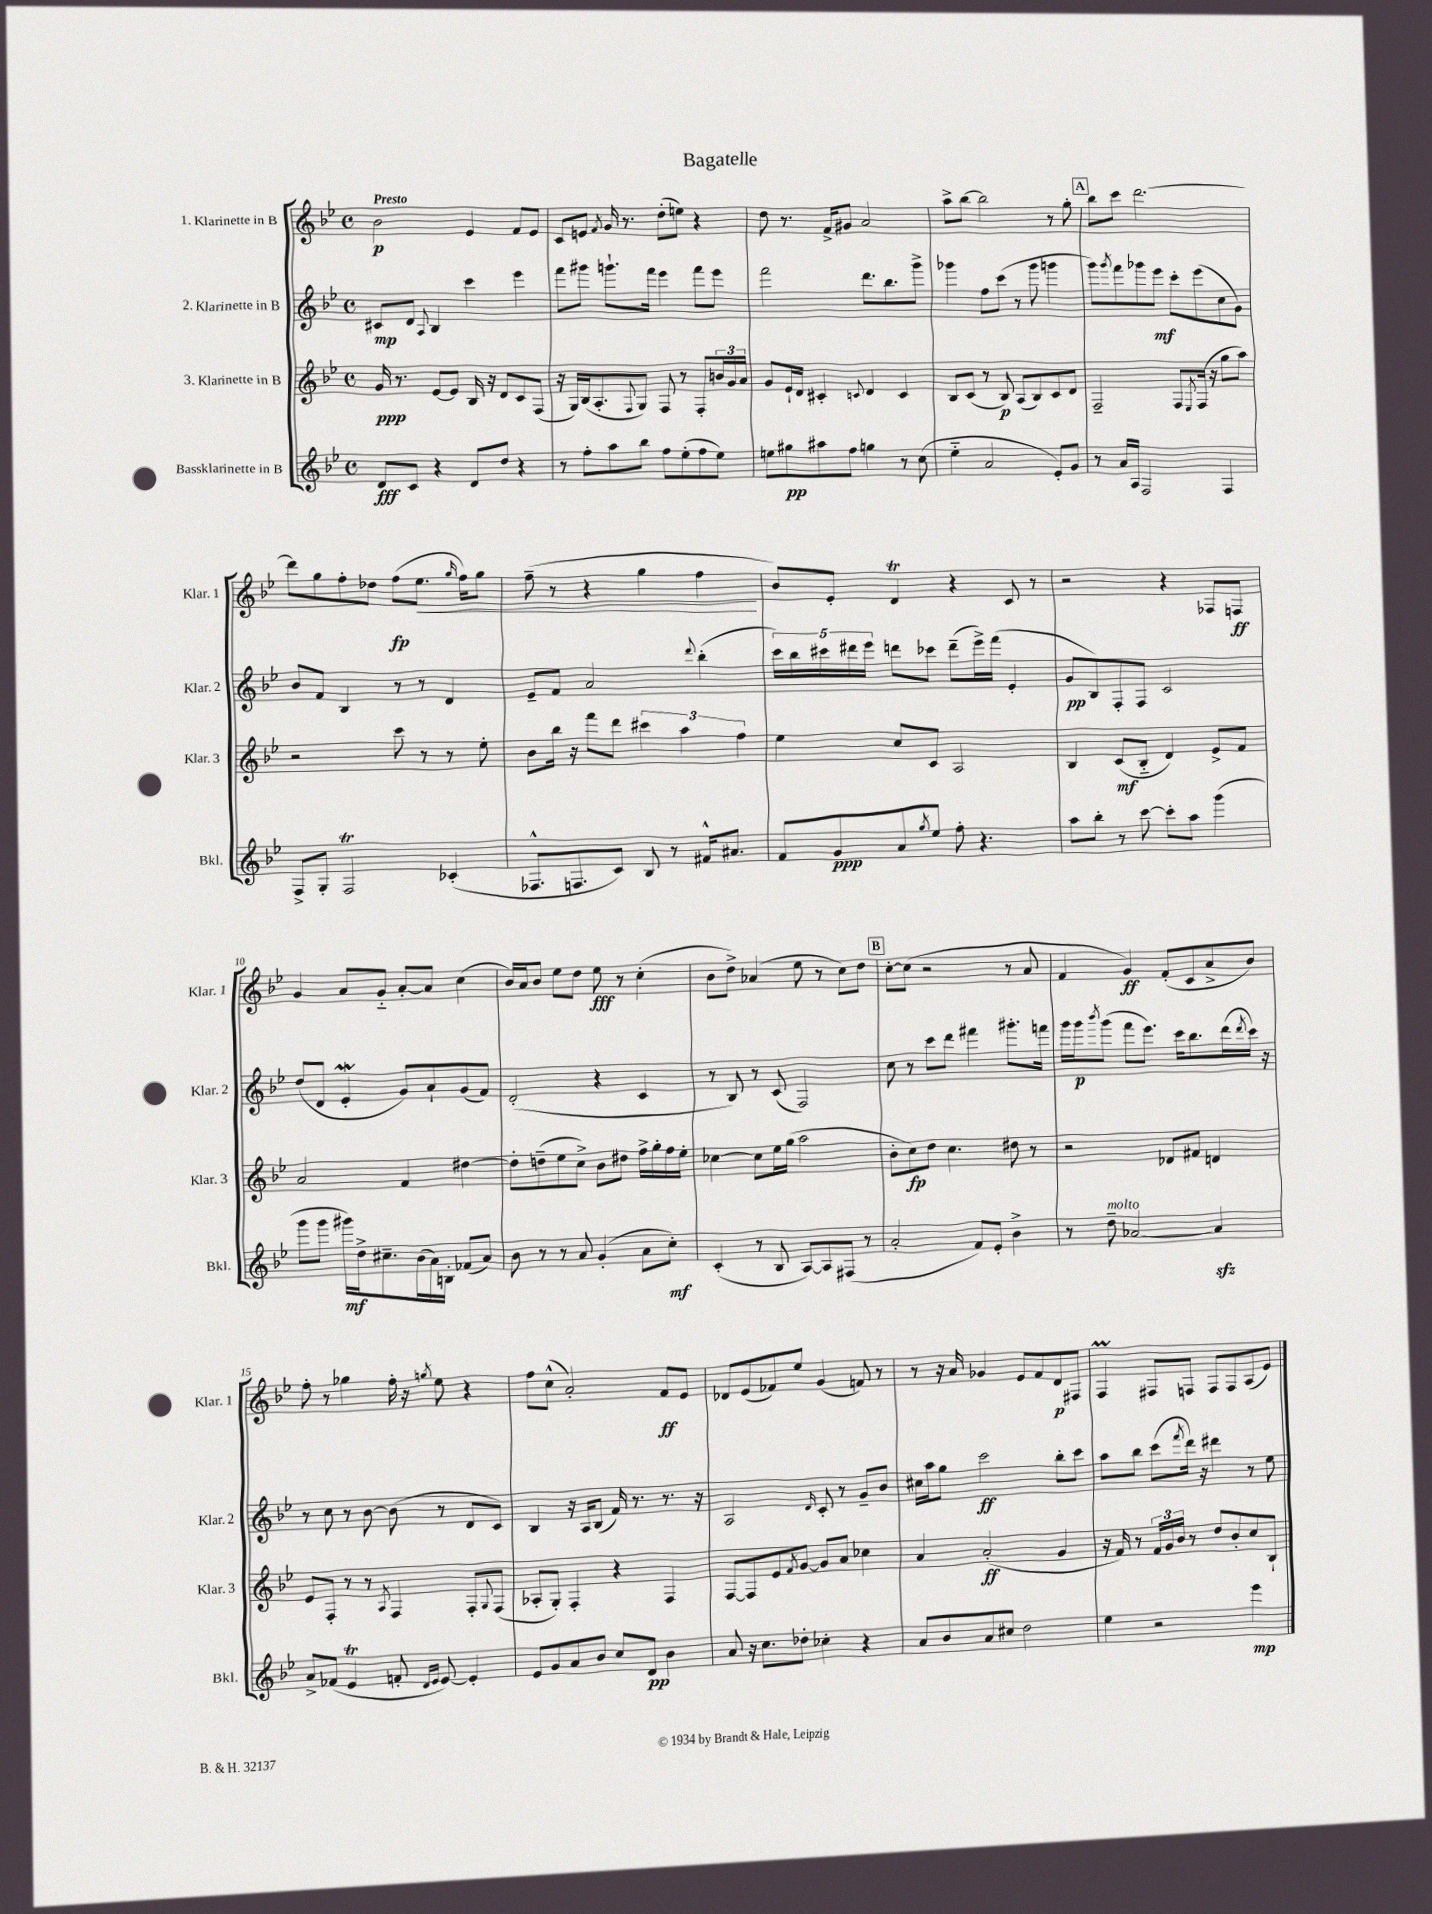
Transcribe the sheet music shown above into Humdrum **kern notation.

**kern	**kern	**kern	**kern
*staff4	*staff3	*staff2	*staff1
*clefG2	*clefG2	*clefG2	*clefG2
*k[b-e-]	*k[b-e-]	*k[b-e-]	*k[b-e-]
*M4/4	*M4/4	*M4/4	*M4/4
*met(c)	*met(c)	*met(c)	*met(c)
8d	16g	8c#	2b-
.	8.r	.	.
8c	.	8d	.
.	.	8qqA	.
4r	[8e-	4B-	.
.	8e-]	.	.
8d	16B-	4ccc	4e-
.	16r	.	.
8dd	8d	.	.
4r	8c	4eee-	8f
.	(8F	.	8e-
=	=	=	=
8r	16r	8fff	8c
.	16G)	.	.
8ff'	(16B-	8ggg#	8e
.	8.A'	.	.
.	.	.	8qf
8aa	.	8.ggg`	16g
.	.	.	8.r
.	8qqF	.	.
8bb-	8G)	.	.
.	.	16fff	.
8ff	8F	4eee-	(8dd'
(8ee-'	8r	.	8ee)
8ff	8F'	8fff	4r
8ee-)	24b	8eee-	.
.	24g	.	.
.	24a	.	.
=	=	=	=
8ee	8g	2fff	8dd
8gg#	16e-`	.	8.r
.	16d	.	.
8aa#	4c#'	.	.
.	.	.	16f^
8ff	.	.	8g#
.	8qqc	.	.
4gg	4d	8.ddd	2a
.	.	8.bb-	.
8r	4c	.	.
(8cc	.	8ggg^	.
=	=	=	=
4ee-'~	8B-	4ggg-	8aa^
.	(8c	.	[8bb-
2a	8r	8ff	2bb-]
.	8B-)	(8ccc	.
.	(8A	8r	.
.	8B-)	8ggg-	.
8e-')	8c	4ggg	8r
8g	8d	.	8gg'
=	=	=	=
8r	2F~	8ggg)	8bb-
.	.	8qggg	.
16a	.	8fff	8ccc
16A	.	.	.
2F	.	8ggg-	[2.ddd
.	.	8eee-	.
.	8F	8ccc'	.
.	8qE-	.	.
.	(16F	(8eee-	.
.	16r	.	.
4F	8gg	8cc	.
.	8aa)	8g)	.
=	=	=	=
8F^	2r	8b-	8ddd]
8G'	.	8f	8gg
2F	.	4B-	8ff'
.	.	.	8dd-
.	8ccc	8r	(8ff
.	8r	8r	8.ee-
(4c-'	8r	4d	.
.	.	.	16qqgg
.	.	.	16ff)
.	8ee-'	.	8gg
=	=	=	=
8.F-^^	8b-	8e-~	(8ff~
.	16bb-	8f	8r
8.F	16r	.	.
.	8fff	2a	4r
8c)	8ddd	.	.
8B-	6ccc#	.	4gg
8r	.	.	.
.	6aa	.	.
.	.	8qqddd	.
16f#^^	.	(4bb-'	4ff
8.a#	.	.	.
.	6ff	.	.
=	=	=	=
8f	4ee-	20ccc)	8b-)
.	.	20bb-	.
.	.	20ccc#	.
8g	.	.	8e-'
.	.	20ddd#	.
.	.	20eee-	.
8a	8cc	8ddd	4d
8qgg	.	.	.
8ee-	8c	8ccc-	.
8ff'	2A	(8ddd~	4r
4.r	.	16eee-^)	.
.	.	(16fff	.
.	.	4e-'	8c
.	.	.	8r
=	=	=	=
8aa	4B-	8g	2r
8bb-'	.	8B-)	.
8r	(8c	8F'	.
[8ccc	8B-'~	8F	.
8ccc']	4d)	2c	4r
8aa	.	.	.
(4ggg	8e-^	.	8F-
.	8f	.	8F
=	=	=	=
8ggg	2a	(8dd	4g
8ggg	.	8d	.
16ggg#)	.	4e-'	8a
16dd^	.	.	.
8.cc#~	.	.	8g'~
.	4f	8g)	[8a'
(16b-	.	.	.
16a)	.	8a`	8a]
16B'	.	.	.
(8f-	[4dd#	(8g	(4cc
8a)	.	8f)	.
=	=	=	=
8b-	8dd#']	(2d'	16b-)
.	.	.	16a
8r	(8dd~	.	8b-
8r	8ee-	.	8ee-
8a	8cc^)	.	8dd
(4g'	8b-	4r	8ee-
.	8dd#	.	8r
8a	16ff^	4c	(4cc'
.	16gg'	.	.
8cc')	16ff	.	.
.	16ee-'	.	.
=	=	=	=
(4c'	[4cc-	8r	8b-
.	.	8B-)	8dd^)
8r	8cc-]	8r	(4a-
8B-	16ee-	(8c	.
.	(16gg	.	.
[8A)	2aa	2F)	8ee-
8A]	.	.	8r
(8F#	.	.	8cc)
8r	.	.	8dd
=	=	=	=
2a'	8b-'	8cc	[8cc'
.	8cc)	8r	(8cc]
.	8dd	8ccc	2r
.	4.cc	8ddd	.
8f)	.	4fff#	.
8e-'	.	.	.
4b-^	8dd#	8.ggg#'	8r
.	8r	.	8a
.	.	16fff	.
=	=	=	=
8r	2r	16ggg	4f
.	.	16ggg	.
.	.	8qbbb-	.
8dd~	.	(8ggg	.
[2a-	.	8fff	4g)
.	.	8.eee-)	.
.	8d-	.	(8f'
.	.	16ccc	.
.	8f#	8.bb-	8c
4a-]	4d	.	8a^
.	.	(16ddd	.
.	.	8qddd	.
.	.	16ccc)	8b-)
.	.	16r	.
=	=	=	=
8a^	8e-	8r	8ff'
(8f-	8F'	8cc	8r
4e-	8r	8r	4gg-
.	8r	[8b-	.
.	8qA	.	.
8f'	4F	(8b-]	16ff'
.	.	.	16r
16qqd	.	.	.
16qqe-	.	.	8qgg
[8e-)	.	8r	8ee-
4e-']	8F'	8d	4r
.	8qqG	.	.
.	(8F	8c)	.
=	=	=	=
8e-	8A-'	4B-	8ff
8g	8G')	.	(8cc^^
8a	4F'	16r	2a')
.	.	16A	.
8b-	.	(8B-	.
8cc	4r	16f)	.
.	.	8.r	.
8d	.	.	.
4b-	4F	8.r	8f
.	.	.	8e-
.	.	16r	.
=	=	=	=
8a	[8F	2A	8d-
16r	8F]	.	(8e-
8.cc	.	.	.
.	8e-	.	8f-)
.	8qf	.	.
8dd-'	[8g	.	8ee-
.	.	16qqd	.
4cc-'	8g]	8c'	(4g
.	8a	8r	.
4r	4cc-	8g~	8f)
.	.	8b-	8r
=	=	=	=
8a	4a	16cc#	8r
.	.	16aa	.
8b-	.	8gg	16r
.	.	.	16a
8a	(2a'	2ccc	4g-
8cc#	.	.	.
2dd	.	.	8e-
.	.	.	8f
.	4g	8bb-'	8d
.	.	8ccc	8F#
=	=	=	=
4ee-	16r	8aa	4F
.	16f)	.	.
.	8r	8bb-	.
2r	24f	(8ccc	8F#
.	24g	.	.
.	24b-	.	.
.	.	8qfff	.
.	8r	16ddd)	8F
.	.	16r	.
.	8dd	4ddd#	8F
.	8b-'	.	8F
4eee-	8cc	8r	(8A
.	8B-`	8ee-	8e-)
==	==	==	==
*-	*-	*-	*-
